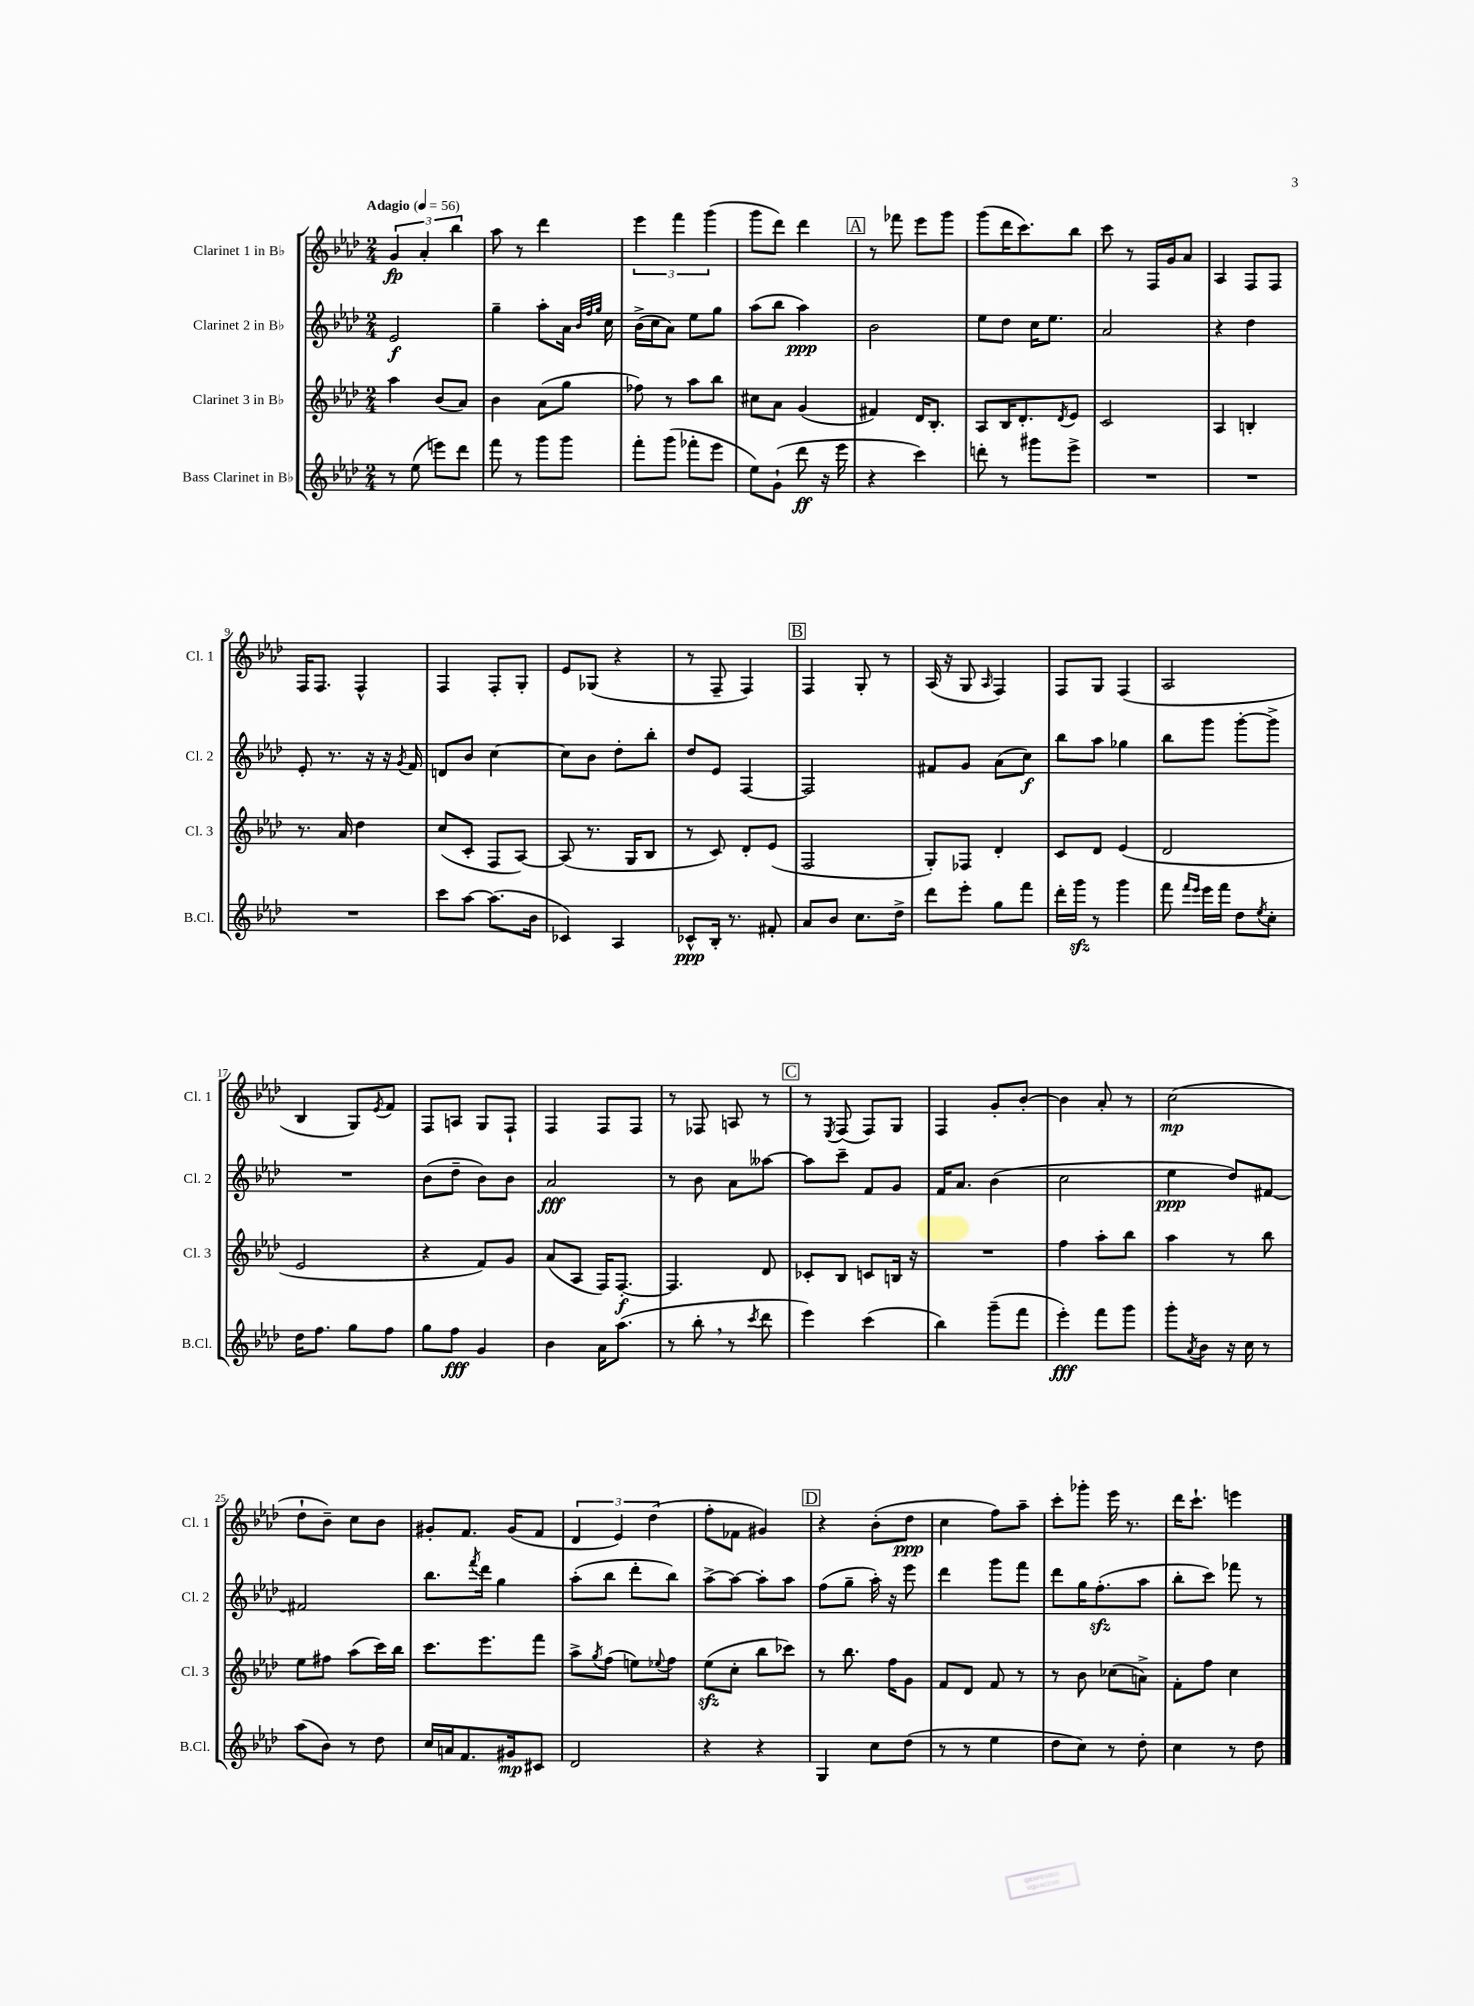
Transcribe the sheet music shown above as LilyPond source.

<<
\new StaffGroup <<
\new Staff = "s0" \with { instrumentName = "Clarinet 1 in Bb" shortInstrumentName = "Cl. 1" } {
    \clef treble \key aes \major \numericTimeSignature \time 2/4 \tempo "Adagio" 4 = 56
    \tuplet 3/2 { g'4\fp aes'4-. bes''4 } |
    aes''8 r8 des'''4 |
    \tuplet 3/2 { ees'''4 f'''4 g'''4( } |
    g'''8 des'''8) des'''4 |
    \mark \markup { \box "A" } r8 fes'''8 ees'''8 g'''8 |
    g'''8( des'''16 c'''8.) bes''8 |
    c'''8 r8 f16 g'16 aes'8 |
    aes4 f8 f8 |
    f16 f8. f4-^ |
    f4 f8-. g8-. |
    ees'8 ges8( r4 |
    r8 f8-- f4) |
    \mark \markup { \box "B" } f4 g8-. r8 |
    aes16( r16 g8 \grace { aes16 } f4) |
    f8 g8 f4( |
    aes2 |
    bes4 g8) \acciaccatura { ees'8 } f'8 |
    f8 a8 g8 f8-! |
    f4 f8 f8 |
    r8 fes8 a8 r8 |
    \mark \markup { \box "C" } r8 \acciaccatura { ees8 } f8( f8) g8 |
    f4 g'8-. bes'8~-. |
    bes'4 aes'8-. r8 |
    c''2\mp( |
    des''8-! bes'8--) c''8 bes'8 |
    gis'8-. f'8. gis'16( f'8 |
    \tuplet 3/2 { des'4 ees'4) des''4( } |
    f''8-. fes'8 gis'4) |
    \mark \markup { \box "D" } r4 bes'8-.( des''8\ppp |
    c''4 f''8) aes''8-- |
    c'''8-. ges'''8-. ees'''16 r8. |
    des'''16 c'''8.-! e'''4 \bar "|." |
}
\new Staff = "s1" \with { instrumentName = "Clarinet 2 in Bb" shortInstrumentName = "Cl. 2" } {
    \clef treble \key aes \major \numericTimeSignature \time 2/4
    ees'2\f |
    g''4-- aes''8-. aes'16 \grace { bes'32 f''32 g''32 } c''16 |
    bes'16->( c''16 aes'8) ees''8 g''8 |
    aes''8( bes''8 aes''4\ppp) |
    \mark \markup { \box "A" } bes'2 |
    ees''8 des''8 c''16 ees''8. |
    aes'2 |
    r4 des''4 |
    ees'8-. r8. r16 r16 \acciaccatura { g'8 } f'16 |
    d'8 bes'8 c''4~ |
    c''8 bes'8 des''8-. bes''8-. |
    des''8 ees'8 f4~ |
    \mark \markup { \box "B" } f2 |
    fis'8 g'8 aes'8( c''8\f) |
    bes''8 aes''8 ges''4 |
    bes''8 g'''8 g'''8~-. g'''8-> |
    R2 |
    bes'8( des''8-- bes'8) bes'8 |
    aes'2\fff |
    r8 bes'8 aes'8 aeses''8~ |
    \mark \markup { \box "C" } aeses''8 c'''8-- f'8 g'8 |
    f'16 aes'8. bes'4( |
    c''2 |
    ees''4\ppp des''8) fis'8~ |
    fis'2 |
    bes''8. \acciaccatura { f'''8 } des'''16 g''4 |
    aes''8-.( bes''8 des'''8-. bes''8) |
    aes''8~-> aes''8~ aes''8-. aes''8 |
    \mark \markup { \box "D" } f''8( g''8-- aes''16-.) r16 ees'''8 |
    des'''4 g'''8 f'''8 |
    des'''8 g''16 f''8.-.\sfz( aes''8 |
    bes''8-. c'''8) fes'''8 r8 \bar "|." |
}
\new Staff = "s2" \with { instrumentName = "Clarinet 3 in Bb" shortInstrumentName = "Cl. 3" } {
    \clef treble \key aes \major \numericTimeSignature \time 2/4
    aes''4 bes'8( aes'8) |
    bes'4 aes'8( g''8 |
    fes''8) r8 aes''8 bes''8 |
    cis''8 aes'8 g'4( |
    \mark \markup { \box "A" } fis'4) des'16 bes8.-. |
    aes8 bes16 des'8.-. \acciaccatura { des'8 } ees'8 |
    c'2 |
    aes4 b4-. |
    r8. aes'16 des''4 |
    c''8( c'8-. f8 aes8~) |
    aes8( r8. g16 bes8 |
    r8 c'8) des'8-. ees'8( |
    \mark \markup { \box "B" } f2 |
    g8-.) fes8 des'4-. |
    c'8 des'8 ees'4( |
    des'2 |
    ees'2 |
    r4 f'8) g'8 |
    aes'8( aes8 f16) f8.~-.\f |
    f4. des'8 |
    \mark \markup { \box "C" } ces'8-. bes8 c'8 b16 r16 |
    R2 |
    f''4 aes''8-. bes''8 |
    aes''4 r8 bes''8 |
    ees''8 fis''8 aes''8( c'''16) bes''16 |
    c'''8. ees'''8. f'''8 |
    aes''8-> \acciaccatura { g''8 } f''8( e''8) \appoggiatura { ees''8 } f''8 |
    ees''8\sfz( c''8-. bes''8 ces'''8) |
    \mark \markup { \box "D" } r8 bes''8. f''16 g'8 |
    f'8 des'8 f'8 r8 |
    r8 bes'8 ces''8( a'8->) |
    f'8-. f''8 c''4 \bar "|." |
}
\new Staff = "s3" \with { instrumentName = "Bass Clarinet in Bb" shortInstrumentName = "B.Cl." } {
    \clef treble \key aes \major \numericTimeSignature \time 2/4
    r8 ees''8( e'''8) des'''8 |
    f'''8 r8 g'''8 g'''8 |
    f'''8-. g'''8( fes'''8-. ees'''8 |
    ees''8) g'8-!( des'''8\ff r16 ees'''16 |
    \mark \markup { \box "A" } r4 c'''4) |
    d'''8-. r8 gis'''8 ees'''8-> |
    R2 |
    R2 |
    R2 |
    c'''8 aes''8~ aes''8.( bes'16 |
    ces'4) aes4 |
    ces'8-^\ppp bes16-. r8. fis'8-. |
    \mark \markup { \box "B" } aes'8 bes'8 c''8. des''16-> |
    des'''8 ees'''8-. g''8 f'''8 |
    des'''16-. g'''16\sfz r8 g'''4 |
    f'''8 \grace { f'''16 ees'''16 } ees'''16 f'''16 des''8 \acciaccatura { ees''8 } c''8-. |
    des''16 f''8. g''8 f''8 |
    g''8 f''8\fff g'4 |
    bes'4 aes'16 aes''8.( |
    r8 bes''8-. \breathe r8 \acciaccatura { c'''8 } des'''8 |
    \mark \markup { \box "C" } ees'''4) c'''4( |
    bes''4) g'''8--( f'''8 |
    ees'''4-.\fff) f'''8 g'''8 |
    g'''8-. \acciaccatura { aes'8 } bes'8 r16 c''16 r8 |
    aes''8( bes'8) r8 des''8 |
    c''16 a'16 f'8. gis'16\mp cis'8 |
    des'2 |
    r4 r4 |
    \mark \markup { \box "D" } g4 c''8 des''8( |
    r8 r8 ees''4 |
    des''8 c''8) r8 des''8-. |
    c''4 r8 des''8 \bar "|." |
}
>>
>>
